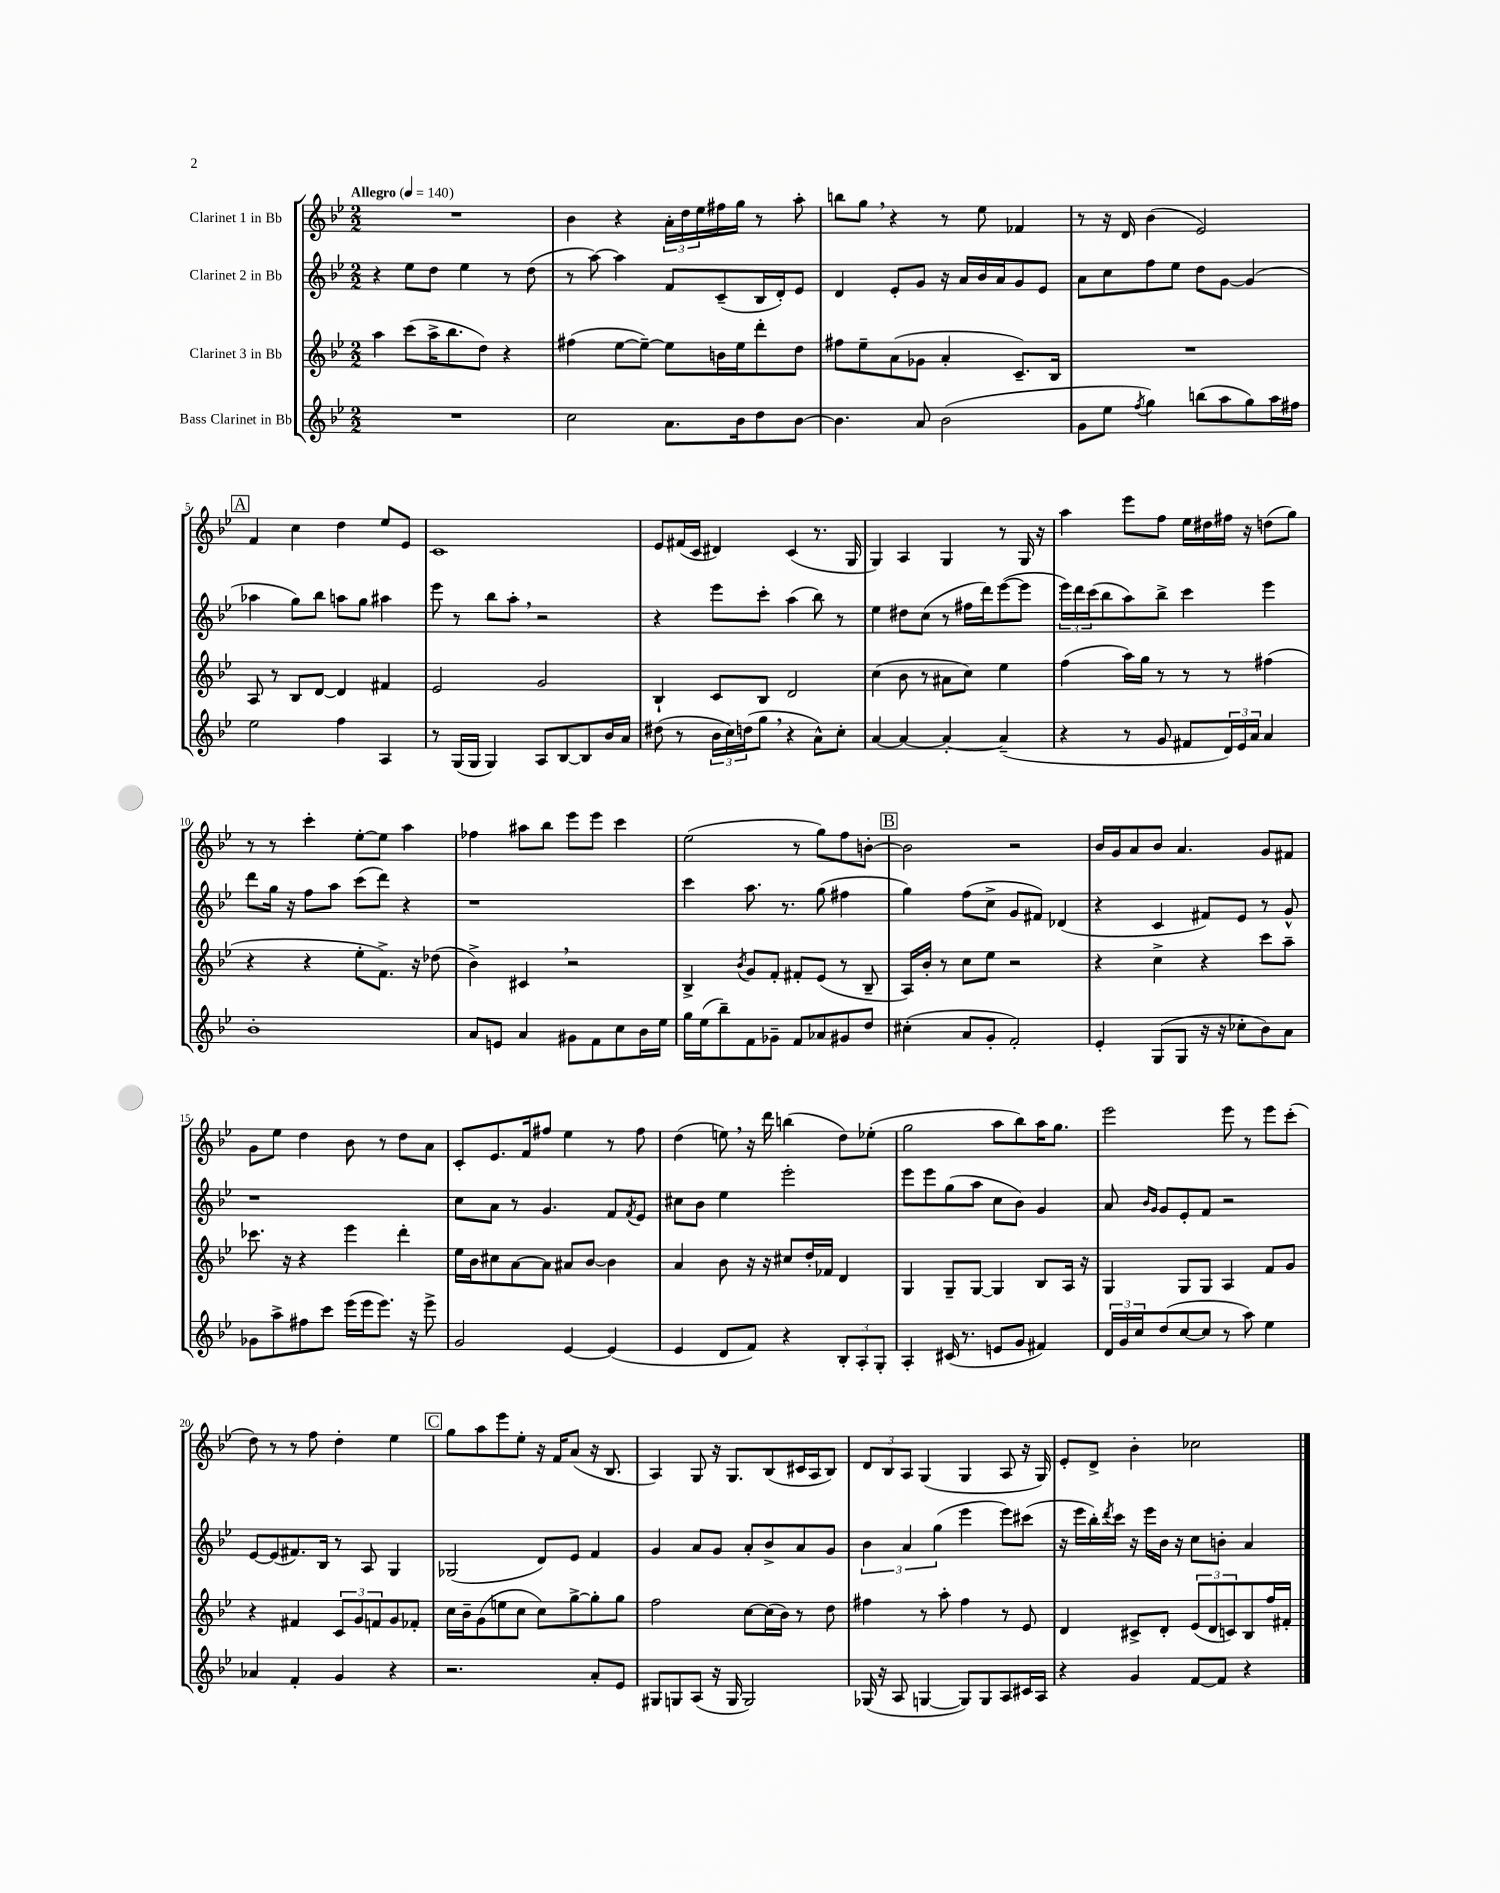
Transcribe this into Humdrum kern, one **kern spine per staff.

**kern	**kern	**kern	**kern
*staff4	*staff3	*staff2	*staff1
*clefG2	*clefG2	*clefG2	*clefG2
*k[b-e-]	*k[b-e-]	*k[b-e-]	*k[b-e-]
*M2/2	*M2/2	*M2/2	*M2/2
*MM140	*MM140	*MM140	*MM140
1r	4aa	4r	1r
.	(8ccc	8ee-	.
.	16aa^	8dd	.
.	8.bb-	.	.
.	.	4ee-	.
.	8dd)	.	.
.	4r	8r	.
.	.	(8dd	.
=	=	=	=
2cc	(4ff#	8r	4b-
.	.	[8aa)	.
.	[8ee-	4aa]	4r
.	8ee-~_)	.	.
8.a	8ee-]	8f	24a'
.	.	.	24dd
.	.	.	24ee-
.	16b	(8c~	16ff#
16b-	16ee-	.	16gg
8dd	8ddd'	16B-	8r
.	.	16d')	.
[8b-	8dd	8e-	8aa'
=	=	=	=
4.b-]	8ff#	4d	8bb
.	8ee-~	.	8gg
.	(8a	8e-'	4r
8a	8g-	8g	.
(2b-	4a'	16r	8r
.	.	16a	.
.	.	16b-	8ee-
.	.	16a	.
.	8.c~)	8g	4f-
.	.	8e-	.
.	16B-	.	.
=	=	=	=
8g	1r	8a	8r
8ee-	.	8cc	16r
.	.	.	16d
8qff	.	.	.
4gg)	.	8ff	(4b-
.	.	8ee-	.
(8bb	.	8dd	2e-)
8aa	.	[8g	.
8gg)	.	(4g]	.
16aa	.	.	.
16ff#	.	.	.
=	=	=	=
2ee-	8A	4aa-	4f
.	8r	.	.
.	8B-	8gg)	4cc
.	[8d	8bb-	.
4ff	4d]	8aa	4dd
.	.	8gg	.
4A	4f#	4aa#	8ee-
.	.	.	8e-
=	=	=	=
8r	2e-	8eee-	1c
(16G	.	8r	.
16G	.	.	.
4G)	.	8bb-	.
.	.	8aa'	.
8A	2g	2r	.
[8B-	.	.	.
8B-]	.	.	.
16b-	.	.	.
16a	.	.	.
=	=	=	=
(8dd#	4B-`	4r	8e-
8r	.	.	(16f#
.	.	.	16c
24b-	8c	8eee-	4d#)
24cc)	.	.	.
(24dd	.	.	.
8gg	8B-	8ccc'	.
4r	2d	(4aa	(4c
8a^^)	.	8bb-)	8.r
8cc'	.	8r	.
.	.	.	16G
=	=	=	=
[4a	(4cc	4ee-	4G)
4a_	8b-	8dd#	4A
.	8r	(8cc	.
4a'_	8a#	8r	4G
.	8cc)	16ff#	.
.	.	16ddd)	.
(4a~]	4ee-	([8eee-	8r
.	.	8eee-]	16G
.	.	.	16r
=	=	=	=
4r	(4ff	24eee-)	4aa
.	.	24ddd	.
.	.	(24ccc	.
.	.	8bb-	.
8r	16aa)	8aa)	8eee-
.	16gg	.	.
8g	8r	8bb-^	8ff
8f#	8r	4ccc	16ee-
.	.	.	16dd#
24d)	8r	.	16ff#
24e-	.	.	.
.	.	.	16r
24a	.	.	.
4a	(4ff#	4eee-	(8dd
.	.	.	8gg)
=	=	=	=
1b-'	4r	8ddd	8r
.	.	16gg	8r
.	.	16r	.
.	4r	8ff	4ccc'
.	.	8aa	.
.	8ee-'	(8ccc	[8ee-'
.	8.f^)	8ddd)	8ee-]
.	.	4r	4aa
.	16r	.	.
.	(8dd-	.	.
=	=	=	=
8a	4b-^)	1r	4ff-
8e	.	.	.
4a	4c#	.	8aa#
.	.	.	8bb-
8g#	2r	.	8eee-
8f	.	.	8eee-
8cc	.	.	4ccc
16b-	.	.	.
16ee-	.	.	.
=	=	=	=
16gg	4B-^	4ccc	(2ee-
(16ee-	.	.	.
8bb-~)	.	.	.
.	8qb-	.	.
8f	8g	8.aa	.
8g-~	8f'	.	.
.	.	8.r	.
8f	8f#'	.	8r
8a-	(8e-	(8gg	8gg)
8g#	8r	4ff#	8ff
8dd	8B-~	.	[8b'
=	=	=	=
(4cc#'	16A)	4gg)	2b]
.	16b-'	.	.
.	8r	.	.
8a	8cc	(8ff	.
8g'	8ee-	8cc^	.
2f')	2r	8g	2r
.	.	8f#)	.
.	.	(4d-	.
=	=	=	=
4e-'	4r	4r	16b-
.	.	.	16g
.	.	.	8a
(8G	4cc^	4c	8b-
8G	.	.	4.a
16r	4r	8f#)	.
16r	.	.	.
8cc-'	.	8e-	.
8b-)	8ccc	8r	8g
8a	8aa~	8g^^	8f#
=	=	=	=
8g-	8.ccc-	1r	8g
8aa^	.	.	8ee-
.	16r	.	.
8ff#	4r	.	4dd
8ccc	.	.	.
(16eee-	4eee-	.	8b-
16eee-	.	.	.
8.eee-)	.	.	8r
.	4ddd'	.	8dd
16r	.	.	.
8eee-^	.	.	8a
=	=	=	=
2g	16ee-	8cc	8c'
.	16b-	.	.
.	8cc#	8a	8.e-
.	[8a	8r	.
.	.	.	16f
.	8a]	4.g	8ff#
[4e-	8a#	.	4ee-
.	[8b-	.	.
(4e-]	4b-]	8f	8r
.	.	8qf	.
.	.	8e-	8ff#
=	=	=	=
4e-	4a	8cc#	(4dd
.	.	8b-	.
8d	8b-	4ee-	8ee)
8f)	16r	.	16r
.	16r	.	16ddd
4r	8cc#	2eee-'	(4bb
.	16dd'	.	.
.	16f-	.	.
12B-'	4d	.	8dd)
12A'	.	.	.
.	.	.	(8ee-'
12G'	.	.	.
=	=	=	=
4A'	4G	8eee-	2gg
.	.	8eee-	.
(16c#	8G~	(8gg	.
8.r	.	.	.
.	[8G	8aa	.
8e	4G]	8cc	8aa
8g	.	8b-)	8bb-)
4f#)	8B-	4g	16aa
.	.	.	8.gg
.	16A	.	.
.	16r	.	.
=	=	=	=
24d	4G	8a	2eee-
24g	.	.	.
24cc	.	.	.
.	.	16qqb-	.
.	.	16qqg	.
(8dd	.	8g	.
[8cc	8G	8e-'	.
8cc]	8G	8f	.
8r	4A	2r	8eee-
8aa)	.	.	8r
4ee-	8f	.	8eee-
.	8g	.	(8ccc'
=	=	=	=
4a-	4r	[8e-	8dd)
.	.	(8e-]	8r
4f'	4f#	8.f#)	8r
.	.	.	8ff
.	.	16B-	.
4g	12c	8r	4dd'
.	12g	.	.
.	.	8A	.
.	12f	.	.
4r	8g	4G	4ee-
.	8f-'	.	.
=	=	=	=
2.r	16cc	(2G-	8gg
.	16b-~	.	.
.	(8g	.	8aa
.	8ee	.	8eee-
.	8cc	.	8ee-'
.	8cc)	8d)	16r
.	.	.	16f
.	[8gg^	8e-	(8a
8a'	8gg']	4f	16r
.	.	.	8.B-
8e-	8gg	.	.
=	=	=	=
8G#	2ff	4g	4A)
8G	.	.	.
(8A	.	8a	8G
16r	.	8g	16r
16G	.	.	8.G
2G)	[8cc	8a'	.
.	(16cc]	8b-^	(8B-
.	16b-)	.	.
.	8r	8a	16c#
.	.	.	16A
.	8dd	8g	8B-)
=	=	=	=
(16G-	4ff#	6b-	12d
16r	.	.	.
.	.	.	12B-
8A	.	.	.
.	.	6a	12A
[4G	8r	.	(4G
.	.	(6gg	.
.	8aa'	.	.
8G])	4ff#	4eee-	4G
8G	.	.	.
8A	8r	8eee-)	8A
16c#	8e-	(8ccc#	16r
16A	.	.	16G)
=	=	=	=
4r	4d	16r	8e-'
.	.	16eee-	.
.	.	16bb-')	8d^
.	.	8qddd	.
.	.	16ccc	.
4g	8c#^	16r	4b-'
.	.	16eee-	.
.	8d'	16b-	.
.	.	16r	.
[8f	(12e-	8cc	2cc-
.	12d	.	.
8f]	.	8b'	.
.	12c)	.	.
4r	8B-	4a	.
.	16ff	.	.
.	16f#'	.	.
==	==	==	==
*-	*-	*-	*-
